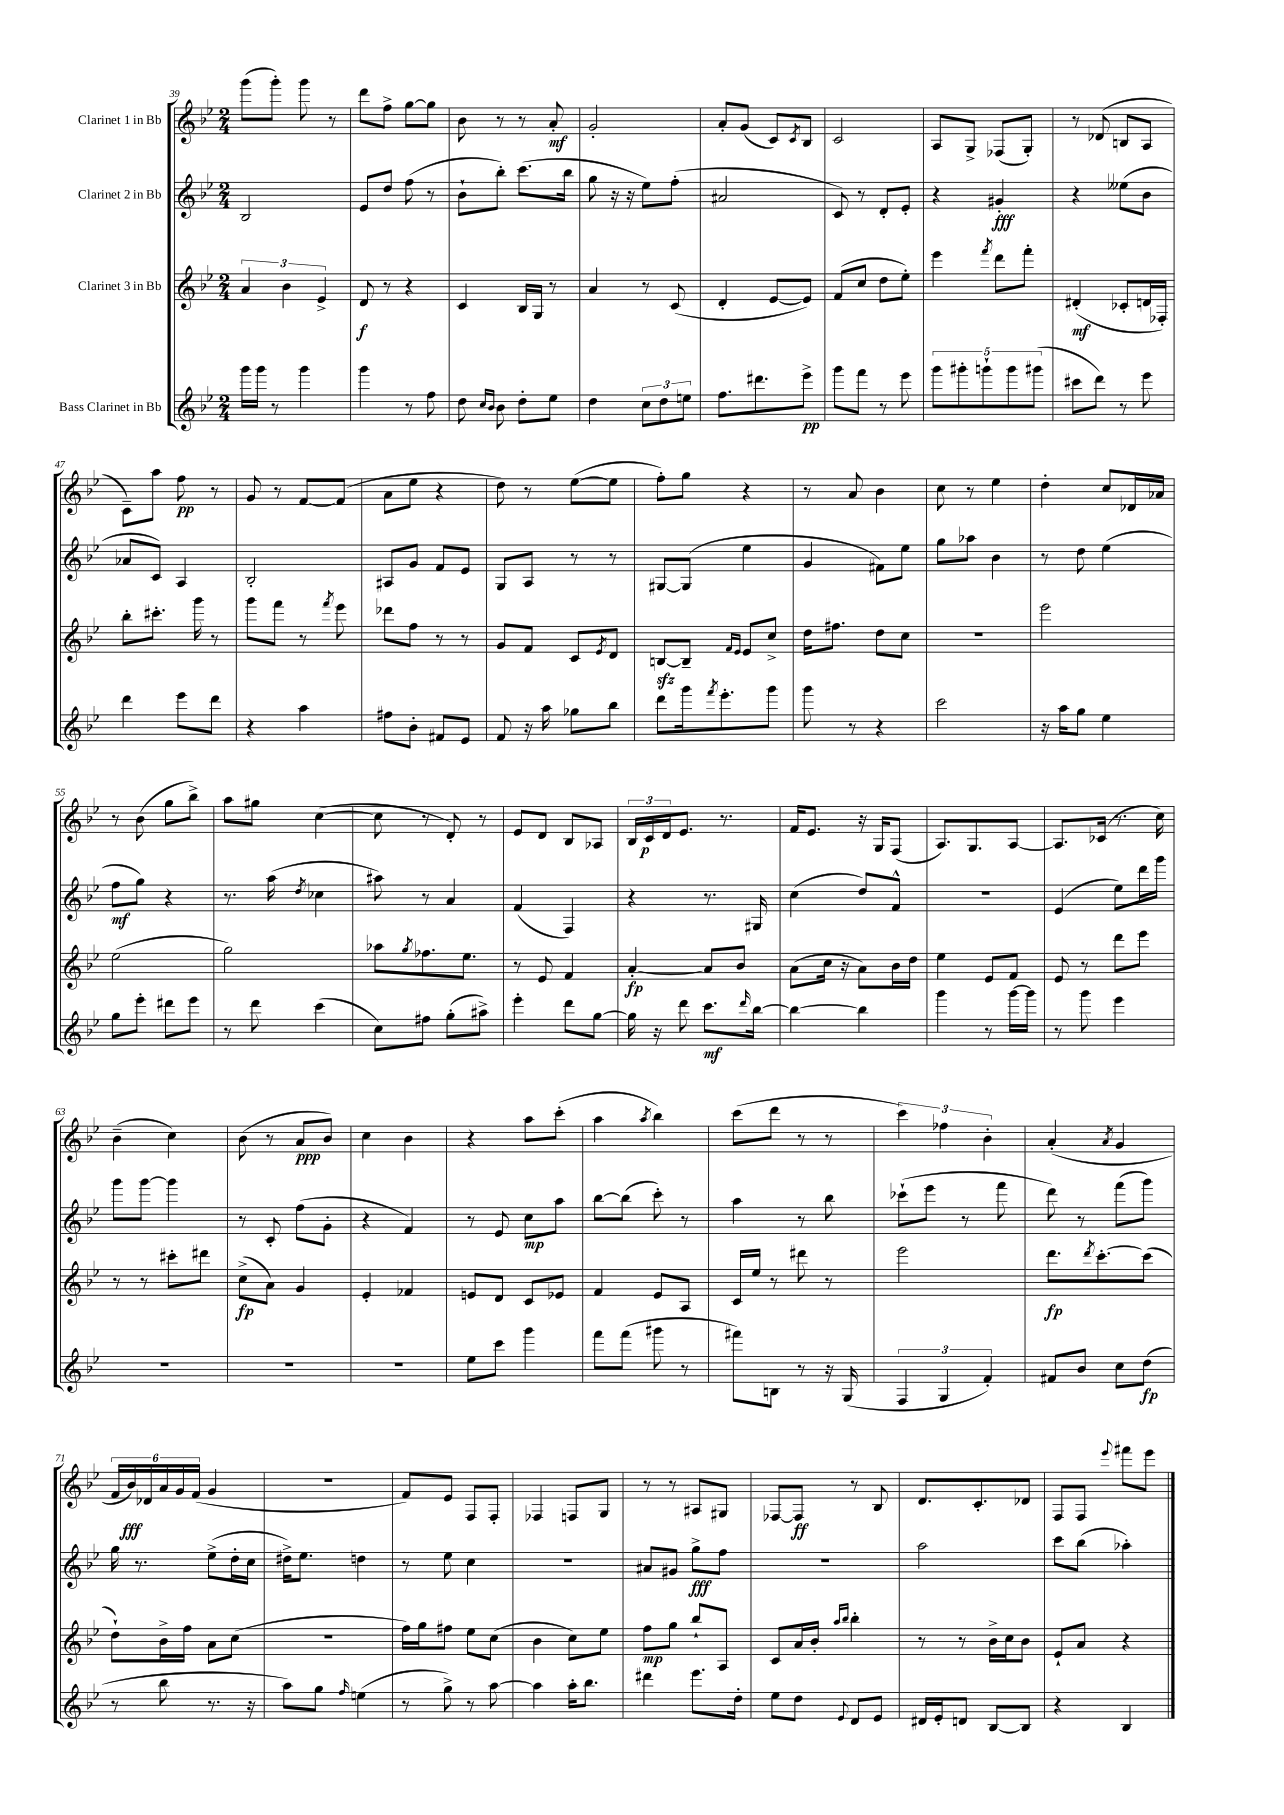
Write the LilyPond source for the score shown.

<<
\new StaffGroup <<
\new Staff = "s0" \with { instrumentName = "Clarinet 1 in Bb" } {
    \clef treble \key bes \major \numericTimeSignature \time 2/4
    g'''8( g'''8-.) g'''8 r8 |
    d'''8 f''8-> g''8~ g''8 |
    bes'8 r8 r8 a'8-.\mf |
    g'2-. |
    a'8-. g'8( c'8) \acciaccatura { c'8 } bes8 |
    c'2 |
    a8 g8-> fes8( g8-.) |
    r8 des'8( b8 a8 |
    c'8--) a''8 f''8\pp r8 |
    g'8 r8 f'8~ f'8( |
    a'8 ees''8 r4 |
    d''8) r8 ees''8~( ees''8 |
    f''8-.) g''8 r4 |
    r8 a'8 bes'4 |
    c''8 r8 ees''4 |
    d''4-. c''8 des'16 aes'16 |
    r8 bes'8( g''8 bes''8->) |
    a''8 gis''8 c''4~( |
    c''8 r8 d'8-.) r8 |
    ees'8 d'8 bes8 aes8 |
    \tuplet 3/2 { bes16 c'16\p d'16 } ees'8. r8. |
    f'16 ees'8. r16 g16 f8( |
    a8.) g8. a8~ |
    a8. ces'16( r8. c''16) |
    bes'4--( c''4) |
    bes'8( r8 a'8\ppp bes'8) |
    c''4 bes'4 |
    r4 a''8 c'''8-.( |
    a''4 \acciaccatura { a''8 } bes''4) |
    c'''8( d'''8 r8 r8 |
    \tuplet 3/2 { c'''4) fes''4 bes'4-. } |
    a'4-.( \acciaccatura { a'8 } g'4 |
    \tuplet 6/4 { f'16 bes'16\fff) des'16 a'16 g'16 f'16( } g'4 |
    R2 |
    f'8) ees'8 f8 f8-. |
    fes4 f8 g8 |
    r8 r8 ais8 gis8 |
    fes8~ fes8\ff r8 bes8 |
    d'8. c'8.-. des'8 |
    f8 f8 \appoggiatura { ees'''8 } fis'''8 ees'''8 \bar "|." |
}
\new Staff = "s1" \with { instrumentName = "Clarinet 2 in Bb" } {
    \clef treble \key bes \major \numericTimeSignature \time 2/4
    bes2 |
    ees'8 d''8 f''8( r8 |
    bes'8-! bes''8-.) c'''8.( bes''16 |
    g''8 r16 r16 ees''8) f''8-.( |
    ais'2 |
    c'8) r8 d'8-. ees'8-. |
    r4 gis'4-.\fff |
    r4 eeses''8( bes'8 |
    aes'8 c'8) a4 |
    bes2-. |
    ais8 g'8 f'8 ees'8 |
    g8 a8 r8 r8 |
    gis8~ gis8( ees''4 |
    g'4 fis'8) ees''8 |
    g''8 aes''8 bes'4 |
    r8 d''8 ees''4( |
    f''8\mf g''8) r4 |
    r8. a''16( \acciaccatura { d''8 } ces''4 |
    ais''8) r8 a'4 |
    f'4( f4) |
    r4 r8. gis16 |
    c''4( d''8) f'8-^ |
    r2 |
    ees'4( ees''8) d'''16 g'''16 |
    g'''8 g'''8~ g'''4 |
    r8 c'8-. f''8( g'8-. |
    r4 f'4) |
    r8 ees'8 c''8\mp a''8 |
    bes''8~ bes''8( c'''8-.) r8 |
    a''4 r8 bes''8 |
    ces'''8-!( ees'''8 r8 f'''8 |
    d'''8) r8 f'''8( g'''8) |
    g''16 r8. ees''8->( d''16-. c''16 |
    dis''16->) ees''8. d''4 |
    r8 ees''8 c''4 |
    r2 |
    ais'8 gis'8 g''8->\fff f''8 |
    R2 |
    a''2 |
    c'''8 bes''8( aes''4-.) \bar "|." |
}
\new Staff = "s2" \with { instrumentName = "Clarinet 3 in Bb" } {
    \clef treble \key bes \major \numericTimeSignature \time 2/4
    \tuplet 3/2 { a'4 bes'4 ees'4-> } |
    d'8\f r8 r4 |
    c'4 bes16 g16 r8 |
    a'4 r8 c'8( |
    d'4-. ees'8~ ees'8) |
    f'8( c''8 d''8 ees''8-.) |
    ees'''4 \acciaccatura { f'''8 } d'''8 f'''8-. |
    dis'4-.\mf( ces'8-. d'16 fes16-.) |
    bes''8-. cis'''8.-. g'''16 r8 |
    g'''8 f'''8 r8 \acciaccatura { f'''8 } ees'''8 |
    des'''8 f''8 r8 r8 |
    g'8 f'8 c'8 \acciaccatura { ees'8 } d'8 |
    b8~\sfz b8-- \grace { f'16 ees'16 } ees'8 c''8-> |
    d''16 fis''8. d''8 c''8 |
    R2 |
    ees'''2 |
    ees''2( |
    g''2) |
    aes''8 \acciaccatura { g''8 } fes''8. ees''8. |
    r8 ees'8 f'4 |
    a'4~-.\fp a'8 bes'8 |
    a'8( c''16 r16 a'8) bes'16 d''16 |
    ees''4 ees'8 f'8 |
    ees'8 r8 d'''8 ees'''8 |
    r8 r8 cis'''8-. dis'''8 |
    c''8->\fp( a'8) g'4 |
    ees'4-. fes'4 |
    e'8 d'8 c'8 ees'8 |
    f'4 ees'8 a8 |
    c'16 ees''16 r8 dis'''8 r8 |
    ees'''2 |
    d'''8.\fp \acciaccatura { d'''8 } c'''8.~-. c'''8( |
    d''8-!) bes'16-> f''16 a'8 c''8( |
    R2 |
    f''16) g''16 fis''8 ees''8 c''8( |
    bes'4 c''8) ees''8 |
    f''8\mp g''8 bes''8-! a8 |
    c'8 a'16 bes'16-. \grace { a''16 bes''16 } bes''4-. |
    r8 r8 bes'16-> c''16 bes'8 |
    ees'8-! a'8 r4 \bar "|." |
}
\new Staff = "s3" \with { instrumentName = "Bass Clarinet in Bb" } {
    \clef treble \key bes \major \numericTimeSignature \time 2/4
    g'''16 g'''16 r8 g'''4 |
    g'''4 r8 f''8 |
    d''8 \grace { c''16 bes'16 } bes'8 d''8-. ees''8 |
    d''4 \tuplet 3/2 { c''8 d''8 e''8 } |
    f''8. dis'''8. ees'''8->\pp |
    g'''8 f'''8 r8 ees'''8 |
    \tuplet 5/4 { g'''8 gis'''8-. g'''8-! g'''8 gis'''8( } |
    cis'''8 d'''8) r8 ees'''8 |
    d'''4 ees'''8 d'''8 |
    r4 a''4 |
    fis''8 bes'8-. fis'8 ees'8 |
    f'8 r16 a''16 ges''8 bes''8 |
    d'''8 g'''16 \acciaccatura { f'''8 } ees'''8.-. g'''8 |
    g'''8 r8 r4 |
    c'''2 |
    r16 a''16 g''8 ees''4 |
    g''8 ees'''8-. dis'''8 ees'''8 |
    r8 d'''8 c'''4( |
    c''8) fis''8 g''8-.( ais''8->) |
    ees'''4-. d'''8 g''8~ |
    g''16 r16 d'''8 c'''8.\mf \grace { d'''16 } bes''16~ |
    bes''4~ bes''4 |
    g'''4 r8 g'''16~ g'''16 |
    r8 g'''8 ees'''4 |
    R2 |
    R2 |
    R2 |
    ees''8 c'''8 g'''4 |
    f'''8 f'''8( gis'''8 r8 |
    fis'''8) b8 r8 r16 g16( |
    \tuplet 3/2 { f4 g4 f'4-.) } |
    fis'8 bes'8 c''8 d''8\fp( |
    r8 bes''8 r8. r16 |
    a''8) g''8 \grace { f''16 } e''4( |
    r8 g''8->) r8 a''8~ |
    a''4 a''16-. bes''8. |
    dis'''4 ees'''8. d''16-. |
    ees''8 d''8 \appoggiatura { ees'8 } d'8 ees'8 |
    dis'16 ees'16-. d'8 bes8~ bes8 |
    r4 bes4 \bar "|." |
}
>>
>>
\layout { \context { \Score currentBarNumber = #39 } }
